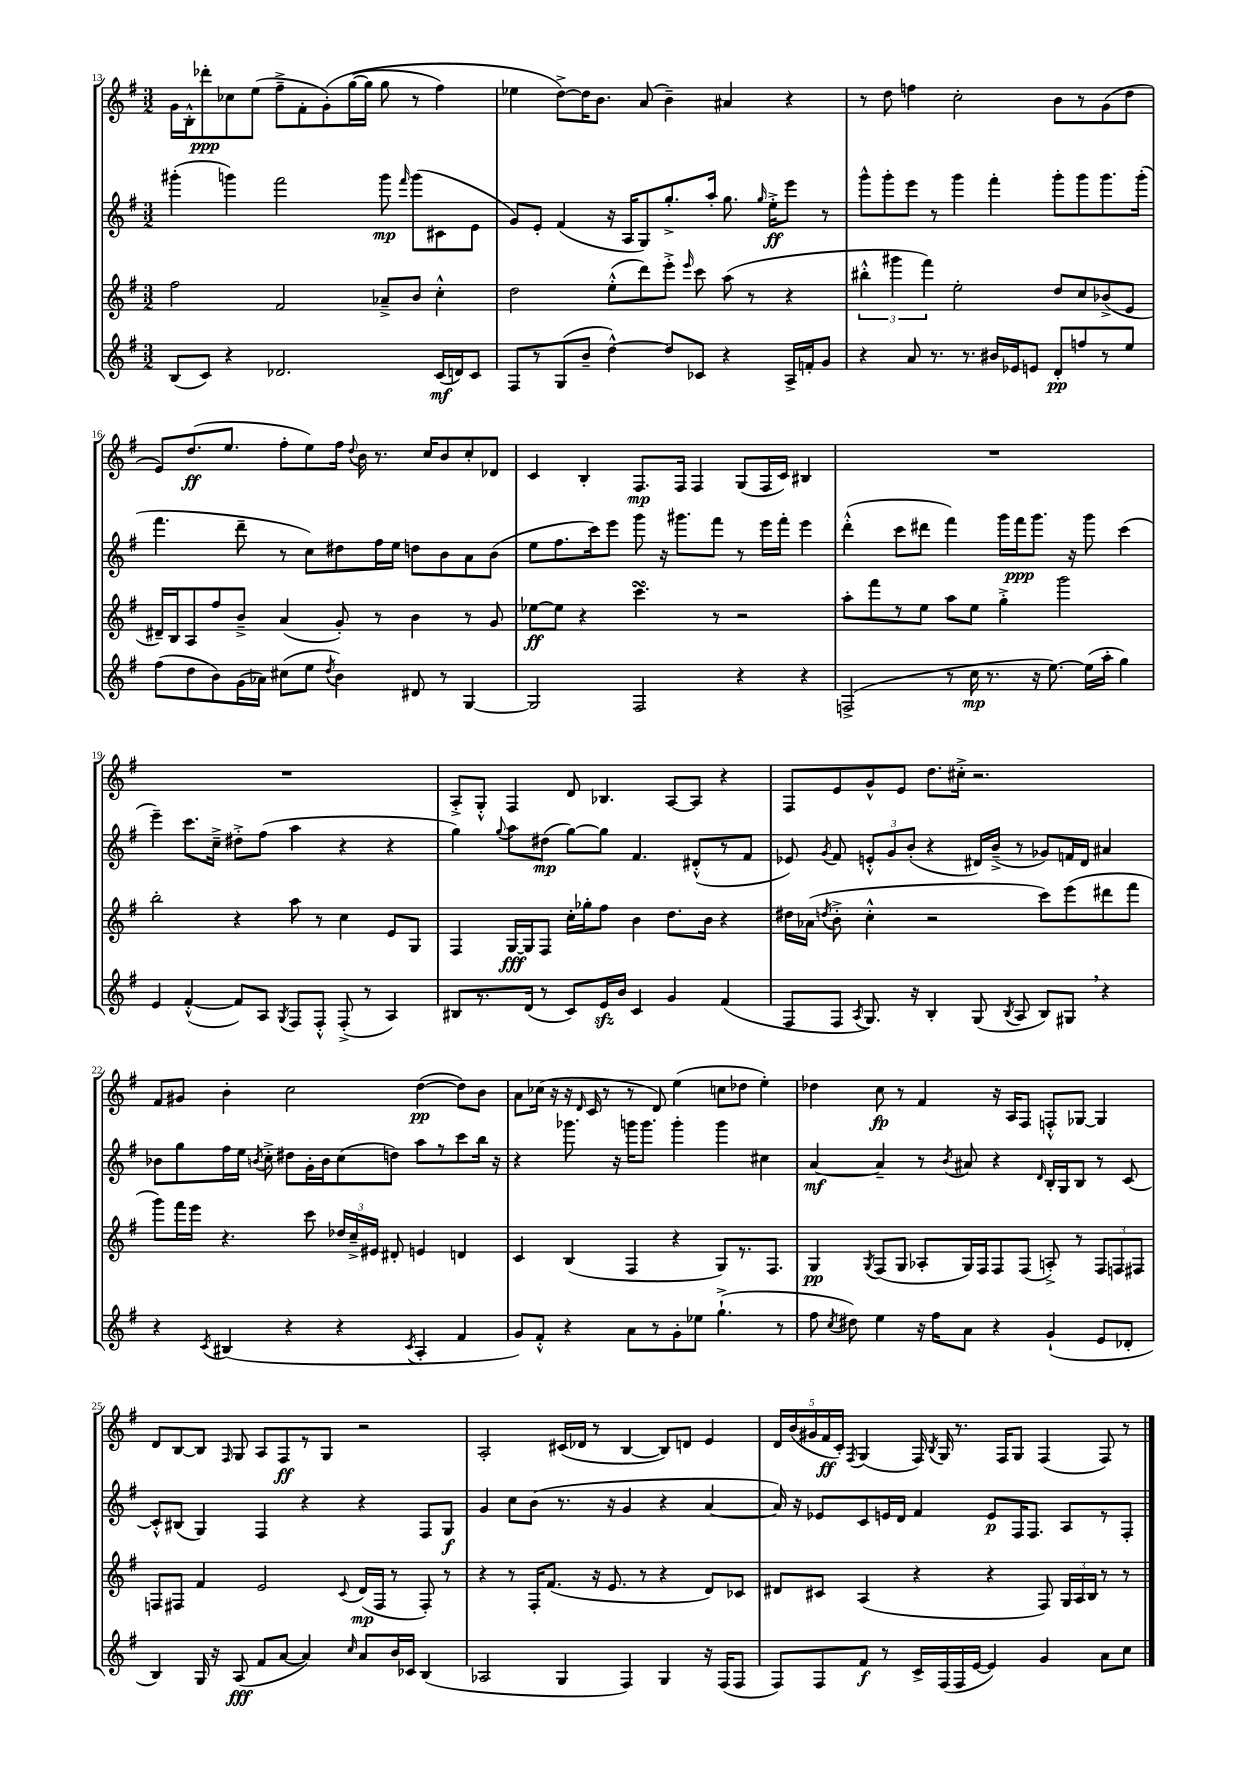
<<
\new StaffGroup <<
\new Staff = "s0" {
    \clef treble \key g \major \numericTimeSignature \time 3/2
    \autoBeamOff g'16[ b16-.-^ des'''8-.\ppp ces''8 e''8]( fis''8[---> fis'8-. g'8-.)\( g''16~( g''16] g''8 r8 fis''4) |
    ees''4 d''8[~->\) d''16 b'8.] a'8( b'4--) ais'4 r4 |
    r8 d''8 f''4 c''2-. b'8[ r8 g'8( d''8] |
    e'8[) d''8.\ff( e''8.] fis''8[-. e''8) fis''16] \appoggiatura { d''8 } b'16 r8. c''16[ b'8 c''8-. des'8] |
    c'4 b4-. fis8.[\mp fis16] fis4 g8[( fis16 c'16]) bis4 |
    R1. |
    R1. |
    a8[-.-> g8]-.-^ fis4 d'8 bes4. a8[~ a8] r4 |
    fis8[ e'8 g'8-^ e'8] d''8.[ cis''16]-.-> r2. |
    fis'8[ gis'8] b'4-. c''2 d''4~\pp( d''8[) b'8] |
    a'8[ ces''16]( r16 r16 \grace { d'16 } c'16 r8 r8 d'8) e''4( c''8[ des''8] e''4-.) |
    des''4 c''8\fp r8 fis'4 r16 a16[ fis8] f8[-.-^ ges8]~ ges4 |
    d'8[ b8~ b8] \grace { fis16 } g8 a8[ fis8\ff r8 g8] r2 |
    a2-. cis'16[( des'16] r8 b4~ b8[) d'8] e'4 |
    \tuplet 5/4 { d'16[ b'16( gis'16 fis'16\ff c'16]-.) } \acciaccatura { fis8 } g4( fis16) \acciaccatura { b8 } g16 r8. fis16[ g8] fis4( fis8) r8 \bar "|." |
}
\new Staff = "s1" {
    \clef treble \key g \major \numericTimeSignature \time 3/2
    \autoBeamOff gis'''4-.( g'''4) fis'''2 g'''8\mp \grace { fis'''16 } g'''8[( cis'8 e'8] |
    g'8[) e'8]-. fis'4( r16 a16[ g8) g''8.-.-> a''16]-. g''8. \grace { g''16 } e''16[-.->\ff e'''8] r8 |
    g'''8[-^ g'''8-. e'''8] r8 g'''4 fis'''4-. g'''8[-. g'''8 g'''8. g'''16]-.( |
    fis'''4. d'''8-- r8 c''8[) dis''8 fis''16 e''16] d''8[ b'8 a'8 b'8]( |
    e''8[ fis''8. c'''16) e'''8] g'''8 r16 gis'''8.[ fis'''8] r8 e'''16[ fis'''16]-. e'''4 |
    d'''4-.-^( c'''8[ dis'''8] fis'''4) g'''16[ fis'''16\ppp g'''8.] r16 g'''8 c'''4( |
    e'''4--) c'''8.[ c''16]---> dis''8[-.-> fis''8]( a''4 r4 r4 |
    g''4) \appoggiatura { g''8 } a''8[ dis''8]\mp( g''8[~) g''8] fis'4. dis'8[-.-^( r8 fis'8] |
    ees'8) \acciaccatura { g'8 } fis'8 \tuplet 3/2 { e'8[-.-^ g'8 b'8]-.( } r4 dis'16[) b'16]--->( r8 ges'8[) f'16 dis'16] ais'4 |
    bes'8[ g''8 fis''16 e''16] \acciaccatura { b'8 } c''8-.-> dis''8[ g'16-. b'16 c''8( d''8]) a''8[ r8 c'''8 b''16] r16 |
    r4 ges'''8. r16 g'''16[ g'''8.] g'''4-. g'''4 cis''4 |
    a'4~\mf a'4-- r8 \acciaccatura { b'8 } ais'8 r4 \grace { d'16 } b16[-. g16 b8] r8 c'8~ |
    c'8[-.-^ bis8]( g4) fis4 r4 r4 fis8[ g8]\f |
    g'4 c''8[ b'8]( r8. r16 g'4 r4 a'4~ |
    a'16) r16 ees'8[ c'8 e'16 d'16] fis'4 e'8[\p fis16 fis8.] a8[ r8 fis8]-. \bar "|." |
}
\new Staff = "s2" {
    \clef treble \key g \major \numericTimeSignature \time 3/2
    \autoBeamOff fis''2 fis'2 aes'8[---> b'8] c''4-.-^ |
    d''2 e''8[-.-^( d'''8) e'''8]-.-> \grace { e'''16 } c'''8 a''8( r8 r4 |
    \tuplet 3/2 { bis''4-.-^ gis'''4 fis'''4) } e''2-. d''8[ c''8 bes'8->( e'8] |
    dis'16[--) b16 a8 fis''8 b'8]---> a'4( g'8-.) r8 b'4 r8 g'8 |
    ees''8[~\ff ees''8] r4 c'''4.\turn r8 r2 |
    a''8[-. fis'''8 r8 e''8] a''8[ e''8] g''4-.-> g'''2 |
    b''2-. r4 a''8 r8 c''4 e'8[ g8] |
    fis4 g16[~\fff g16 fis8] c''16[-. ges''16-. fis''8] b'4 d''8.[ b'16] r4 |
    dis''16[ aes'16]( \acciaccatura { d''8 } b'8-.-> c''4-.-^ r2 c'''8[) e'''8( dis'''8 fis'''8] |
    g'''8[) fis'''16 e'''16] r4. c'''8 \tuplet 3/2 { des''16[ c''16---> eis'16] } dis'8-. e'4 d'4 |
    c'4 b4( fis4 r4 g8[) r8. fis8.] |
    g4\pp \acciaccatura { g8 } fis8[( g8] aes8[-. g16) fis16 fis8 fis8]( a8-.->) r8 \tuplet 3/2 { fis8[ f8 fis8] } |
    f8[ fis8] fis'4 e'2 \appoggiatura { c'8 } d'16[\mp( fis16] r8 fis8-.) r8 |
    r4 r8 fis16[-. fis'8.]( r16 e'8. r8 r4 d'8[) ces'8] |
    dis'8[ cis'8] a4( r4 r4 fis8) \tuplet 3/2 { g16[ a16 b16] } r8 r8 \bar "|." |
}
\new Staff = "s3" {
    \clef treble \key g \major \numericTimeSignature \time 3/2
    \autoBeamOff b8[( c'8]) r4 des'2. c'16[\mf( d'16) c'8] |
    fis8[ r8 g8( b'8]-- d''4~-^) d''8[ ces'8] r4 a16[-> f'16-. g'8] |
    r4 a'8 r8. r8. bis'16[ ees'16 e'8] d'8[-.\pp f''8 r8 e''8] |
    fis''8[( d''8 b'8) g'16( aes'16]) cis''8[( e''8] \acciaccatura { d''8 } b'4) dis'8 r8 g4~ |
    g2 fis2 r4 r4 |
    f2->( r8 c''16\mp r8. r16 e''8.~) e''16[( a''16]-. g''4) |
    e'4 fis'4~-.-^( fis'8[) a8] \acciaccatura { g8 } fis8[ fis8]-.-^ fis8-.->( r8 a4) |
    bis8[ r8. d'16]( r8 c'8[) e'16\sfz b'16] c'4 g'4 fis'4( |
    fis8[ fis8] \acciaccatura { a8 } g8.) r16 b4-. g8( \acciaccatura { b8 } a8 b8[) gis8] \breathe r4 |
    r4 \acciaccatura { c'8 } bis4( r4 r4 \acciaccatura { c'8 } a4-. fis'4 |
    g'8[) fis'8]-.-^ r4 a'8[ r8 g'8-. ees''8] g''4.-!->( r8 |
    fis''8 \acciaccatura { c''8 } dis''8) e''4 r16 fis''16[ a'8] r4 g'4-!( e'8[ des'8]-. |
    b4) g16 r16 a8\fff( fis'8[ a'8]~ a'4) \grace { c''16 } a'8[ b'16 ces'16] b4( |
    aes2 g4 fis4) g4 r16 fis16[( fis8] |
    fis8[) fis8 fis'8]\f r8 c'16[-> fis16( fis16 e'16]~ e'4) g'4 a'8[ c''8] \bar "|." |
}
>>
>>
\layout { \context { \Score currentBarNumber = #13 } }
